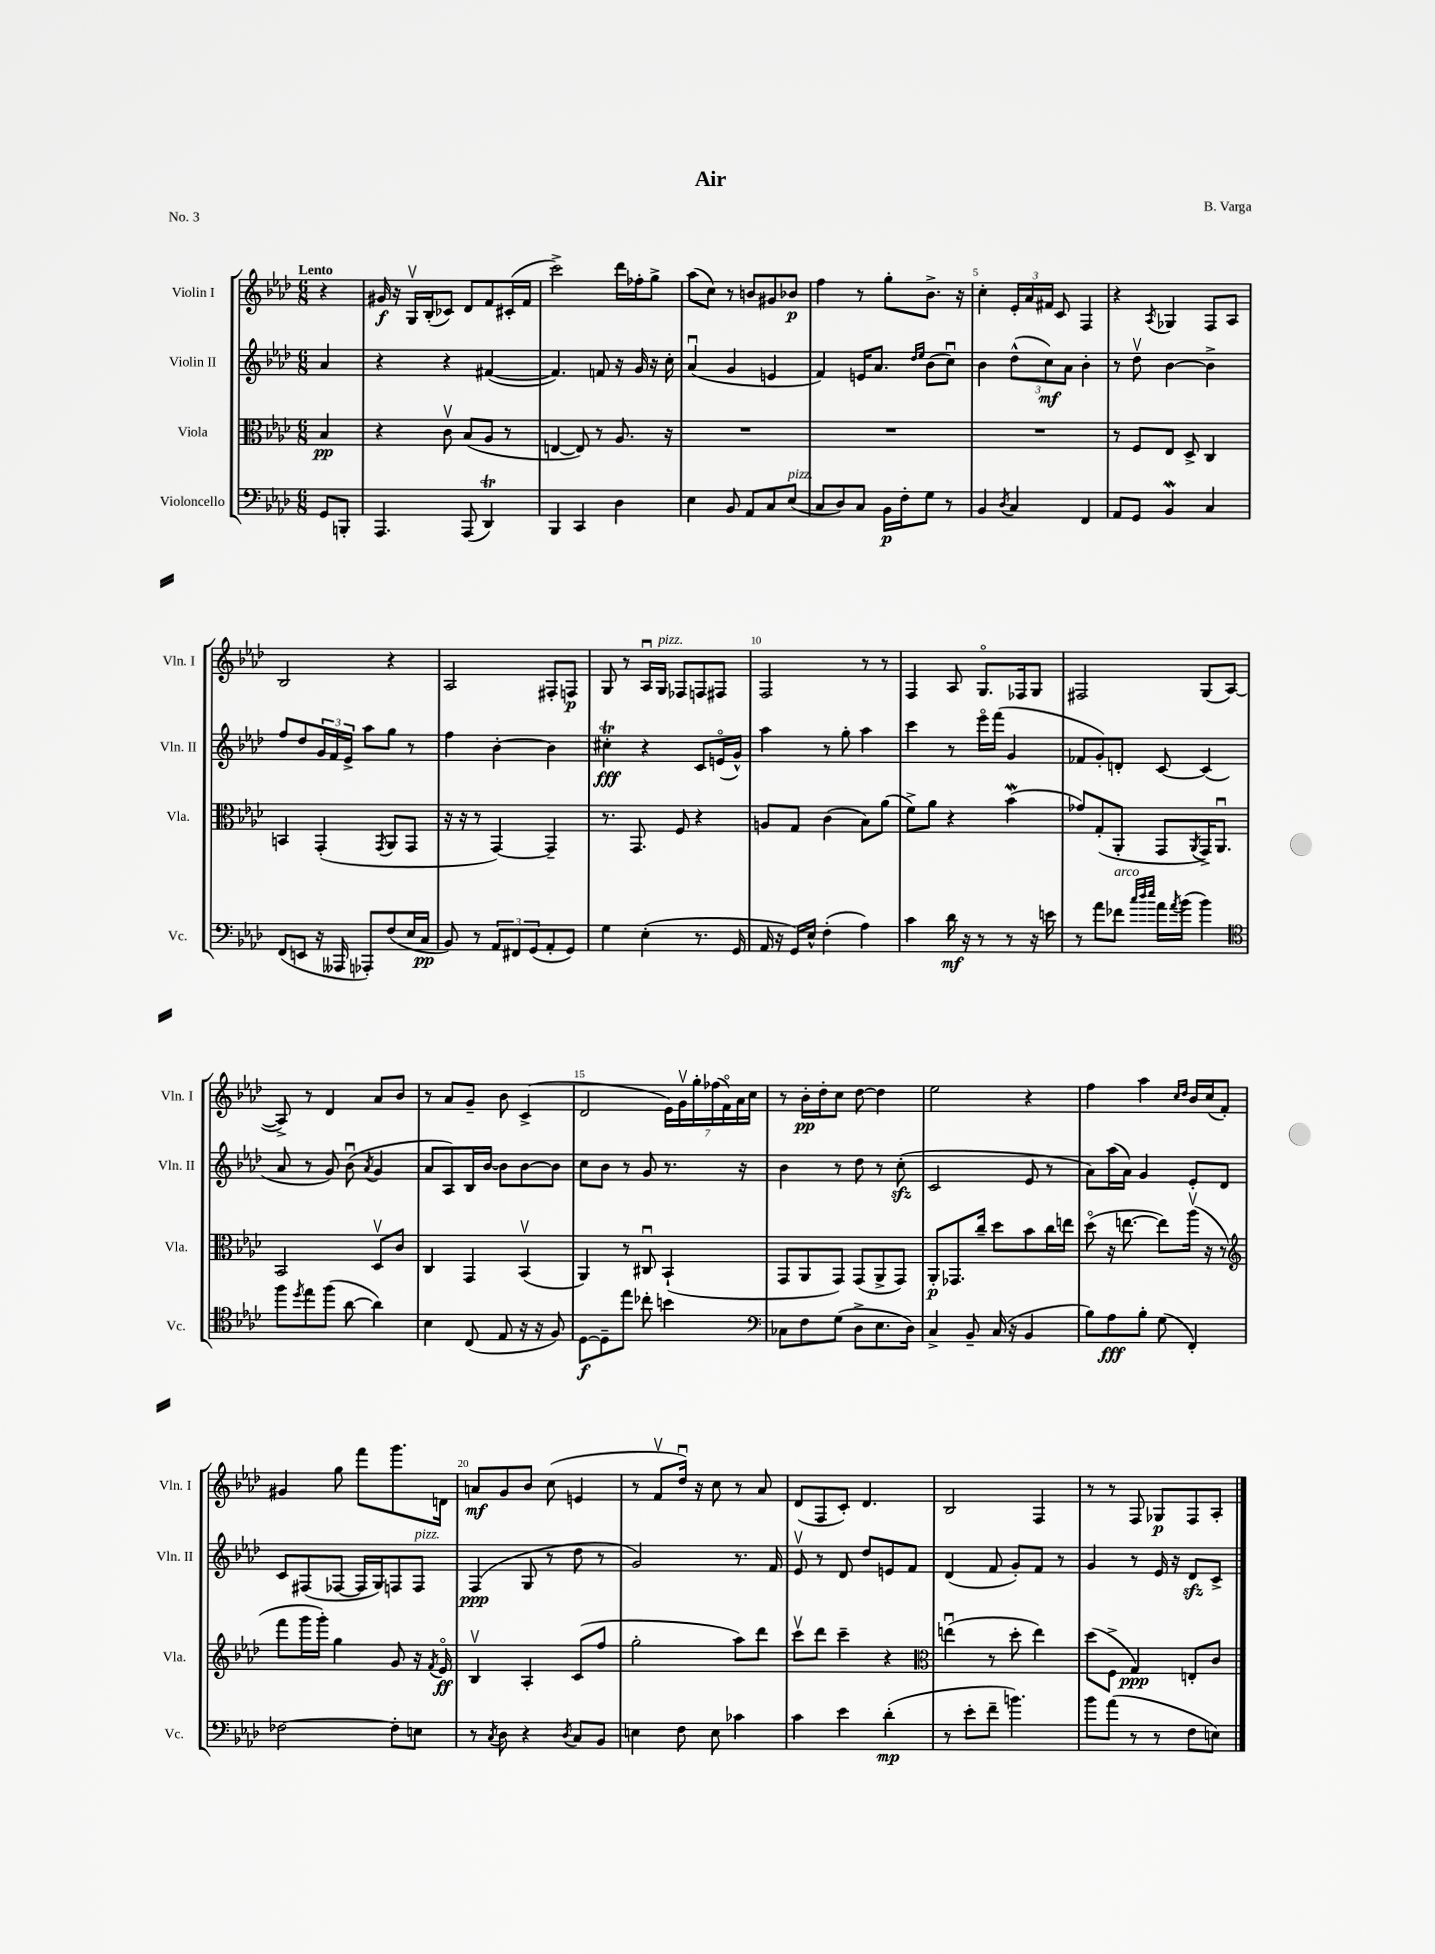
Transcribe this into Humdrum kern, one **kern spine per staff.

**kern	**dynam	**kern	**dynam	**kern	**dynam	**kern	**dynam
*part4	*part4	*part3	*part3	*part2	*part2	*part1	*part1
*staff4	*staff4	*staff3	*staff3	*staff2	*staff2	*staff1	*staff1
*I"Violoncello	*	*I"Viola	*	*I"Violin II	*	*I"Violin I	*
*I'Vc.	*	*I'Vla.	*	*I'Vln. II	*	*I'Vln. I	*
*clefF4	*	*clefC3	*	*clefG2	*	*clefG2	*
*k[b-e-a-d-]	*	*k[b-e-a-d-]	*	*k[b-e-a-d-]	*	*k[b-e-a-d-]	*
*M6/8	*	*M6/8	*	*M6/8	*	*M6/8	*
=	=	=	=	=	=	=	=
!	!	!	!	!	!	!LO:TX:a:B:t=Lento	!
8GG/L	.	4B-/	pp	4a-/	.	4r	.
8BBBn'/J	.	.	.	.	.	.	.
=1	=1	=1	=1	=1	=1	=1	=1
4.AAA-/	.	4r	.	4r	.	16g#X/	f
.	.	.	.	.	.	16r	.
.	.	.	.	.	.	16Gv/LL	.
.	.	.	.	.	.	(16B-'/J	.
.	.	8cv\	.	4r	.	8c-X/J)	.
(8AAA-/	.	(8B-/L	.	.	.	8d-/L	.
4DD-T/)	.	8A-/J	.	([4f#X/	.	8f/	.
.	.	8r	.	.	.	(16c#X'/L	.
.	.	.	.	.	.	16f/JJ	.
=2	=2	=2	=2	=2	=2	=2	=2
4BBB-/	.	[4En/	.	4.f#/])	.	2ccc^\)	.
4CC/	.	8E/])	.	.	.	.	.
.	.	8r	.	8fn/	.	.	.
4D-\	.	8.A-/	.	16r	.	16ddd-\LL	.
.	.	.	.	16g/	.	16ff-X'\J	.
.	.	.	.	16r	.	8gg^\J	.
.	.	16r	.	16cc'\	.	.	.
=3	=3	=3	=3	=3	=3	=3	=3
4E-\	.	2.r	.	(4a-u/	.	(8aa-\L	.
.	.	.	.	.	.	8cc\J)	.
8BB-/	.	.	.	4g/	.	8r	.
8AA-/L	.	.	.	.	.	8bn/L	.
8C/	.	.	.	4en/	.	8g#X/	.
!LO:TX:a:i:t=pizz.	!	!	!	!	!	!	!
(8E-/J	.	.	.	.	.	8b-X/J	p
=4	=4	=4	=4	=4	=4	=4	=4
8C/L	.	2.r	.	4f/)	.	4ff\	.
8D-/)	.	.	.	.	.	.	.
8C/J	.	.	.	16en/KL	.	8r	.
.	.	.	.	8.a-/J	.	.	.
16BB-\LL	p	.	.	.	.	8gg'\L	.
16F'\J	.	.	.	.	.	.	.
.	.	.	.	16qqdd-/LL	.	.	.
.	.	.	.	16qqee-/JJ	.	.	.
8G\J	.	.	.	(8b-\L	.	8.b-^\J	.
8r	.	.	.	8ccu\J)	.	.	.
.	.	.	.	.	.	16r	.
=5	=5	=5	=5	=5	=5	=5	=5
4BB-/	.	2.r	.	4b-\	.	4cc'\	.
8qD-/	.	.	.	.	.	.	.
4C/	.	.	.	(12dd-^^\L	.	24e-'/LL	.
.	.	.	.	.	.	24a-/	.
.	.	.	.	12cc\)	mf	24f#X/JJ	.
.	.	.	.	.	.	8c/	.
.	.	.	.	12a-\J	.	.	.
4FF/	.	.	.	4b-'\	.	4F/	.
=6	=6	=6	=6	=6	=6	=6	=6
8AA-/L	.	8r	.	8r	.	4r	.
8GG/J	.	8F/L	.	8dd-v\	.	.	.
.	.	.	.	.	.	8qA-/	.
4BB-W/	.	8E-/J	.	[4b-\	.	4G-X/	.
.	.	8D-^/	.	.	.	.	.
4C/	.	4C/	.	4b-^\]	.	8F/L	.
.	.	.	.	.	.	8A-/J	.
!!LO:LB:g=z
=7	=7	=7	=7	=7	=7	=7	=7
(8FF/L	.	4BBn/	.	8ff/L	.	2B-/	.
8EEn/J	.	.	.	8dd-/	.	.	.
16r	.	(4GG'/	.	24g/L	.	.	.
.	.	.	.	24f/	.	.	.
16AAA--X/	.	.	.	.	.	.	.
.	.	.	.	24e-^/JJ	.	.	.
8AAA-X'/L)	.	.	.	8aa-\L	.	.	.
.	.	8qGG/	.	.	.	.	.
(8F/	.	8AA-/L	.	8gg\J	.	4r	.
16E-/L	.	8GG/J	.	8r	.	.	.
16C/JJ	pp	.	.	.	.	.	.
=8	=8	=8	=8	=8	=8	=8	=8
8BB-/)	.	16r	.	4ff\	.	2A-/	.
.	.	16r	.	.	.	.	.
8r	.	8r	.	.	.	.	.
12AA-/L	.	[4GG/)	.	[4b-'\	.	.	.
12FF#X/	.	.	.	.	.	.	.
(12GG/	.	.	.	.	.	.	.
8AA-'/	.	4GG~/]	.	4b-\]	.	8F#X'/L	.
8GG/J)	.	.	.	.	.	8Fn/J	p
=9	=9	=9	=9	=9	=9	=9	=9
4G\	.	8.r	.	4cc#Xt'\	fff	8G/	.
.	.	.	.	.	.	8r	.
.	.	8.GG/	.	.	.	.	.
(4E-'\	.	.	.	4r	.	16A-u/LL	.
!	!	!	!	!	!	!LO:TX:a:i:t=pizz.	!
.	.	.	.	.	.	16G/JJ	.
.	.	8F/	.	.	.	8F-X/L	.
8.r	.	4r	.	8c/L	.	8Fn/	.
.	.	.	.	(16en/L	.	8F#X/J	.
16GG/	.	.	.	16g^^/JJ)	.	.	.
=10	=10	=10	=10	=10	=10	=10	=10
16AA-/	.	8An/L	.	4aa-\	.	2F/	.
16r	.	.	.	.	.	.	.
16GG/LL)	.	8G/J	.	.	.	.	.
16E-^^/JJ	.	.	.	.	.	.	.
(4F'\	.	(4c\	.	8r	.	.	.
.	.	.	.	8gg'\	.	.	.
4A-\)	.	8B-\L)	.	4aa-\	.	8r	.
.	.	(8a-\J	.	.	.	8r	.
=11	=11	=11	=11	=11	=11	=11	=11
4c\	.	8f^\L)	.	4ccc\	.	4F/	.
.	.	8a-\J	.	.	.	.	.
16d-\	mf	4r	.	8r	.	8A-/	.
16r	.	.	.	.	.	.	.
8r	.	.	.	16eee-\LL	.	8.G/L	.
.	.	.	.	(16fff\JJ	.	.	.
8r	.	(4b-W\	.	4g/	.	.	.
.	.	.	.	.	.	16F-X/k	.
16r	.	.	.	.	.	8G/J	.
16en\	.	.	.	.	.	.	.
=12	=12	=12	=12	=12	=12	=12	=12
8r	.	8g-X/L)	.	8f-X/L	.	2F#X/	.
8a-\L	.	(8G'/	.	8g'/)	.	.	.
!LO:TX:a:i:t=arco	!	!	!	!	!	!	!
8f-X\J	.	8AA-'/J	.	8dn'/J	.	.	.
32qqcc/LLL	.	.	.	.	.	.	.
32qqdd-/	.	.	.	.	.	.	.
32qqee-/JJJ	.	.	.	.	.	.	.
16a-\LL	.	8GG/L	.	[8c/	.	.	.
8qa-/	.	.	.	.	.	.	.
(16b-\JJ	.	.	.	.	.	.	.
.	.	8qAA-/	.	.	.	.	.
4b-\)	.	16GG^/K)	.	(4c/]	.	(8G/L	.
.	.	8.AA-u/J	.	.	.	.	.
.	.	.	.	.	.	[8A-/J	.
!!LO:LB:g=z
=13	=13	=13	=13	=13	=13	=13	=13
*clefC4	*	*	*	*	*	*	*
8ff\L	.	2BB-/	.	8a-/	.	8A-^/])	.
8qdd-/	.	.	.	.	.	.	.
8ee-\	.	.	.	8r	.	8r	.
(8ff\J	.	.	.	8g/)	.	4d-/	.
[8a-\	.	.	.	(8b-u\	.	.	.
.	.	.	.	8qa-/	.	.	.
4a-\])	.	8D-v/L	.	4g/	.	8a-/L	.
.	.	8c/J	.	.	.	8b-/J	.
=14	=14	=14	=14	=14	=14	=14	=14
4B-\	.	4C/	.	8a-/L	.	8r	.
.	.	.	.	8A-/)	.	8a-/L	.
(8C/	.	4GG/	.	16B-/L	.	8g~/J	.
.	.	.	.	[16b-/JJ	.	.	.
8E-/	.	.	.	8b-\L]	.	8b-\	.
16r	.	(4BB-v/	.	[8b-\	.	(4c^/	.
16r	.	.	.	.	.	.	.
8F/)	.	.	.	8b-\J]	.	.	.
=15	=15	=15	=15	=15	=15	=15	=15
[8D-\L	f	4AA-/)	.	8cc\L	.	2d-/	.
8D-~\]	.	.	.	8b-\J	.	.	.
8ee-\J	.	8r	.	8r	.	.	.
8cc-X'\	.	8C#Xu/	.	8g/	.	.	.
4bn\	.	(4BB-`/	.	8.r	.	28e-\LL)	.
.	.	.	.	.	.	28gv\	.
.	.	.	.	.	.	28gg'\	.
.	.	.	.	.	.	(28ff-X\	.
.	.	.	.	.	.	28f\)	.
.	.	.	.	.	.	28a-\	.
.	.	.	.	16r	.	.	.
.	.	.	.	.	.	28cc\JJ	.
=16	=16	=16	=16	=16	=16	=16	=16
*clefF4	*	*	*	*	*	*	*
8C-X\L	.	8GG/L	.	4b-\	.	8r	.
8F\	.	8AA-/	.	.	.	16b-'\LL	pp
.	.	.	.	.	.	16dd-'\J	.
(8G\J	.	8GG/J)	.	8r	.	8cc\J	.
8D-^\L	.	(8GG/L	.	8dd-\	.	[8dd-\	.
8.E-\	.	8AA-^/	.	8r	.	4dd-\]	.
.	.	8GG/J)	.	(8cczz'\	.	.	.
16D-\Jk)	.	.	.	.	.	.	.
=17	=17	=17	=17	=17	=17	=17	=17
4C^/	.	8AA-'/L	p	2c/	.	2ee-\	.
.	.	8.GG-X/	.	.	.	.	.
8BB-~/	.	.	.	.	.	.	.
.	.	16cc~/Jk	.	.	.	.	.
(16C/	.	8dd-\L	.	.	.	.	.
16r	.	.	.	.	.	.	.
4BB-/	.	8b-\	.	8e-/	.	4r	.
.	.	16cc\L	.	8r	.	.	.
.	.	16een\JJ	.	.	.	.	.
=18	=18	=18	=18	=18	=18	=18	=18
8B-\L)	.	(8dd-\	.	8a-\L)	.	4ff\	.
8A-\	fff	16r	.	(16aa-\L	.	.	.
.	.	[8.een\	.	16a-\JJ)	.	.	.
8B-'\J	.	.	.	4g/	.	4aa-\	.
(8G\	.	8ee\L])	.	.	.	.	.
.	.	.	.	.	.	16qqcc/LL	.
.	.	.	.	.	.	16qqdd-/JJ	.
4FF'/)	.	(16aa-v\Jk	.	8e-'/L	.	16b-/LL	.
.	.	16r	.	.	.	(16cc/J	.
.	.	8r	.	8d-/J	.	8f'/J)	.
!!LO:LB:g=z
=19	=19	=19	=19	=19	=19	=19	=19
*	*	*clefG2	*	*	*	*	*
[2F-X\	.	8fff\L	.	8c/L	.	4g#X/	.
.	.	16ggg\L	.	(8F#X/	.	.	.
.	.	16ggg'\JJ)	.	.	.	.	.
.	.	4gg\	.	[8F-X/J	.	8gg\	.
.	.	.	.	16F-/LL]	.	8fff\L	.
.	.	.	.	16G/J)	.	.	.
8F-'\L]	.	8g/	.	8Fn/	.	8.ggg\	.
!	!	!	!	!LO:TX:a:i:t=pizz.	!	!	!
8En\J	.	16r	.	8F/J	.	.	.
.	.	8qf/	.	.	.	.	.
.	.	16e-/	ff	.	.	16dn\Jk	.
=20	=20	=20	=20	=20	=20	=20	=20
8r	.	4B-v/	.	(4F/	ppp	8an/L	mf
8qC/	.	.	.	.	.	.	.
8D-\	.	.	.	.	.	8g/	.
4r	.	4A-'/	.	8G/	.	8b-/J	.
.	.	.	.	8r	.	(8cc\	.
8qD-/	.	.	.	.	.	.	.
8C/L	.	(8c/L	.	8dd-\	.	4en/	.
8BB-/J	.	8ff/J	.	8r	.	.	.
=21	=21	=21	=21	=21	=21	=21	=21
4En\	.	2gg'\	.	2g/)	.	8r	.
.	.	.	.	.	.	8fv/L	.
8F\	.	.	.	.	.	16dd-u/Jk)	.
.	.	.	.	.	.	16r	.
8E\	.	.	.	.	.	8cc\	.
4c-X\	.	8aa-\L)	.	8.r	.	8r	.
.	.	8ddd-\J	.	.	.	8a-/	.
.	.	.	.	16f/	.	.	.
=22	=22	=22	=22	=22	=22	=22	=22
4c\	.	8cccv\L	.	8e-v/	.	(8d-/L	.
.	.	8ddd-\J	.	8r	.	8F/	.
4e-\	.	4ccc~\	.	8d-/	.	8c'/J)	.
.	.	.	.	8dd-/L	.	4.d-/	.
(4d-'\	mp	4r	.	8en/	.	.	.
.	.	.	.	8f/J	.	.	.
=23	=23	=23	=23	=23	=23	=23	=23
*	*	*clefC3	*	*	*	*	*
8r	.	(4eenu\	.	(4d-/	.	2B-/	.
8e-'\L	.	.	.	.	.	.	.
8f~\J	.	8r	.	8f/	.	.	.
4.bn\)	.	8dd-'\	.	8g'/L)	.	.	.
.	.	4ee\)	.	8f/J	.	4F/	.
.	.	.	.	8r	.	.	.
=24	=24	=24	=24	=24	=24	=24	=24
8b-\L	.	(8dd-\L	.	4g/	.	8r	.
(8a-\J	.	8F^\J	.	.	.	8r	.
8r	.	4G/)	ppp	8r	.	8F/	.
8r	.	.	.	16e-/	.	8G-X/L	p
.	.	.	.	16r	.	.	.
8F\L	.	8En'/L	.	8d-zz/L	.	8F/	.
8En\J)	.	8c/J	.	8c^/J	.	8A-'/J	.
==	==	==	==	==	==	==	==
*-	*-	*-	*-	*-	*-	*-	*-
